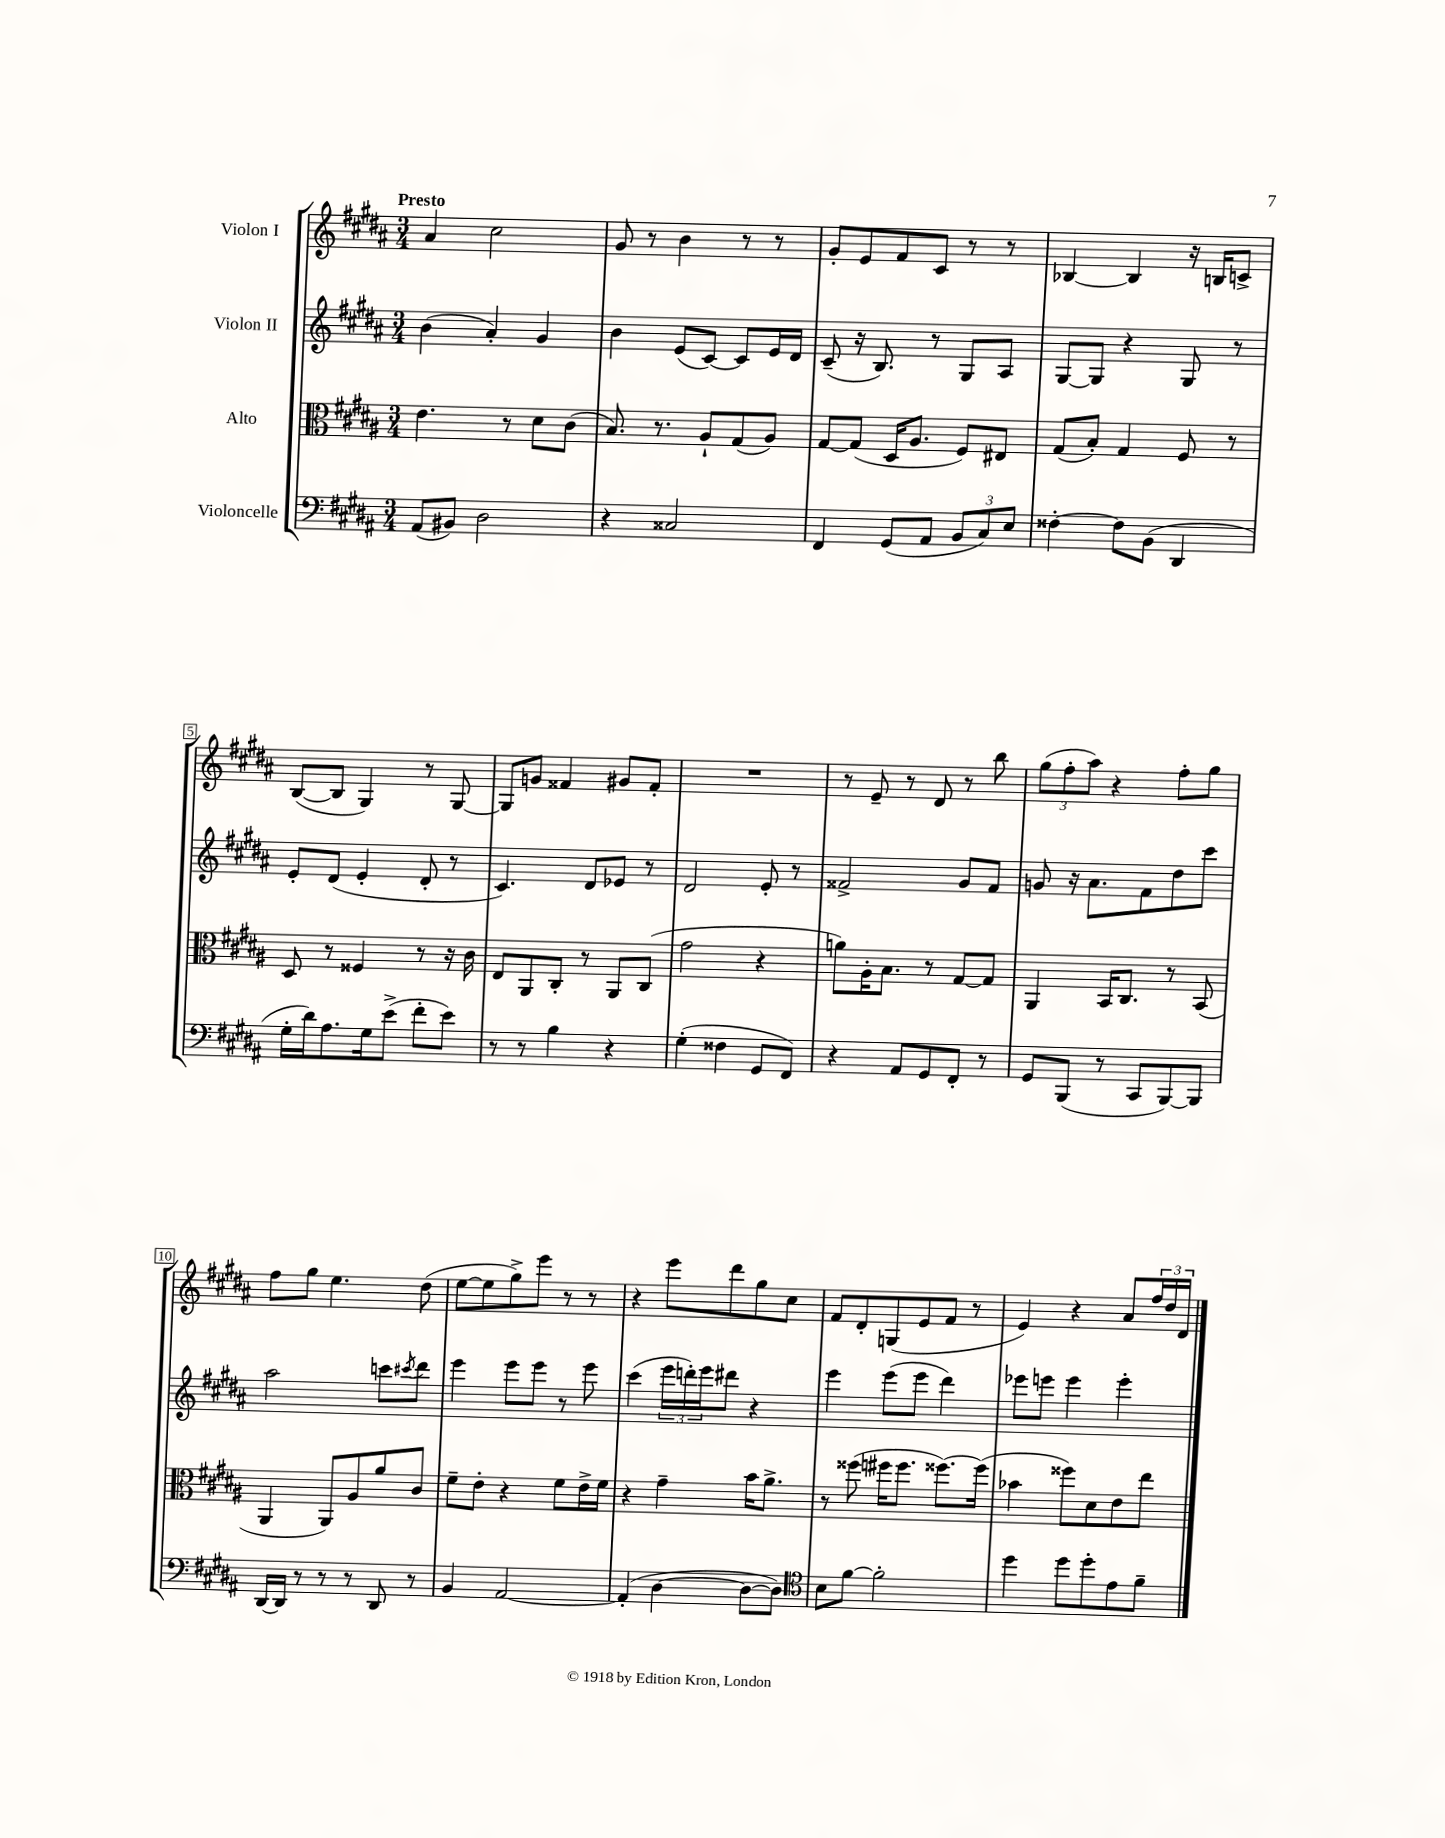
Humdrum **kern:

**kern	**kern	**kern	**kern
*part4	*part3	*part2	*part1
*staff4	*staff3	*staff2	*staff1
*I"Violoncelle	*I"Alto	*I"Violon II	*I"Violon I
*clefF4	*clefC3	*clefG2	*clefG2
*k[f#c#g#d#a#]	*k[f#c#g#d#a#]	*k[f#c#g#d#a#]	*k[f#c#g#d#a#]
*M3/4	*M3/4	*M3/4	*M3/4
=1	=1	=1	=1
!	!	!	!LO:TX:a:B:t=Presto
(8AA#/L	4.e\	(4b\	4a#/
8BB#X/J)	.	.	.
2D#\	.	4a#'/)	2cc#\
.	8r	.	.
.	8d#\L	4g#/	.
.	(8c#\J	.	.
=2	=2	=2	=2
4r	8.B/)	4b\	8g#/
.	.	.	8r
.	8.r	.	.
2C##X/	.	(8e/L	4b\
.	8A#`/L	[8c#/J)	.
.	(8G#/	8c#/L]	8r
.	8A#/J)	16e/L	8r
.	.	16d#/JJ	.
=3	=3	=3	=3
4FF#/	[8G#/L	(8c#~/	8g#'/L
.	(8G#/J]	16r	8e/
.	.	8.B/)	.
(8GG#/L	16D#/KL	.	8f#/
.	8.A#/J	.	.
8AA#/J	.	8r	8c#/J
12BB/L	8F#/L)	8G#/L	8r
12C#/)	.	.	.
.	8E#X/J	8A#/J	8r
12E/J	.	.	.
=4	=4	=4	=4
[4F##X'\	(8G#/L	[8G#/L	[4B-X/
.	8B'/J)	8G#/J]	.
8F##\L]	4G#/	4r	4B-/]
(8BB\J	.	.	.
4DD#/	8F#/	8G#/	16r
.	.	.	16Bn/KL
.	8r	8r	8cn^/J
!!LO:LB:g=z
=5	=5	=5	=5
16G#'\LL	8D#/	8e'/L	([8B/L
16d#\J)	.	.	.
8.A#\	8r	(8d#/J	8B/J]
.	4F##X/	4e'/	4G#/)
16G#\k	.	.	.
(8e^\J	.	.	.
8f#'\L	8r	8d#'/	8r
8e\J)	16r	8r	[8G#/
.	16c#\	.	.
=6	=6	=6	=6
8r	8E/L	4.c#/)	8G#/L]
8r	8AA#/	.	8gn/J
4B\	8C#'/J	.	4f##X/
.	8r	8d#/L	.
4r	8AA#/L	8e-X/J	8g#X/L
.	(8C#/J	8r	8f##'/J
=7	=7	=7	=7
(4G#'\	2g#\	2d#/	2.r
4F##X\	.	.	.
8GG#/L	4r	8e'/	.
8FF#/J)	.	8r	.
=8	=8	=8	=8
4r	8an\L)	2f##X^/	8r
.	16A#'\K	.	8e~/
.	8.B\J	.	.
8AA#/L	.	.	8r
8GG#/	8r	.	8d#/
8FF#'/J	[8G#/L	8g#/L	8r
8r	8G#/J]	8f##/J	8bb\
=9	=9	=9	=9
8GG#/L	4AA#/	8gn/	(12gg#\L
.	.	.	12ff#'\
(8BBB/J	.	16r	.
.	.	.	12aa#\J)
.	.	8.a#\L	.
8r	16BB/KL	.	4r
.	8.C#/J	.	.
8CC#/L	.	8f#\	.
[8BBB/)	8r	8dd#\	8ff#'\L
8BBB/J]	(8BB/	8ccc#\J	8gg#\J
!!LO:LB:g=z
=10	=10	=10	=10
[16DD#/LL	4AA#/	2aa#\	8ff#\L
16DD#/JJ]	.	.	.
8r	.	.	8gg#\J
8r	8AA#/L)	.	4.ee\
8r	8A#/	.	.
8DD#/	8a#/	8cccn\L	.
.	.	8qccc#X/	.
8r	8c#/J	8ddd#\J	(8dd#\
=11	=11	=11	=11
4BB/	8f#~\L	4eee\	[8ee\L
.	8e'\J	.	8ee\]
[2AA#/	4r	8eee\L	8gg#^\)
.	.	8eee\J	8eee\J
.	8f#\L	8r	8r
.	16e^\L	8eee\	8r
.	16f#\JJ	.	.
=12	=12	=12	=12
(4AA#'/]	4r	(4ccc#\	4r
[4D#\	4g#~\	24eee\LL	8eee\L
.	.	24dddn'\)	.
.	.	24eee\J	.
.	.	8ddd#X\J	8ddd#\
8D#\L_	16b\KL	4r	8gg#\
.	8.a#^\J	.	.
8D#\J])	.	.	8cc#\J
=13	=13	=13	=13
*clefC4	*	*	*
8B\L	8r	4eee\	8f#/L
[8f#\J	(8ff##X\	.	8d#'/
2f#'\]	16ff#X\KL	(8eee\L	(8Gn/
.	8.ff#\J	.	.
.	.	8eee\J	8e/
.	[8.ff##X\L)	4ddd#\)	8f#/J
.	.	.	8r
.	(16ff##\Jk]	.	.
=14	=14	=14	=14
4dd#\	4b-X\	8eee-X\L	4e/)
.	.	8eeen\J	.
8dd#\L	8ff##X\L)	4eee\	4r
8dd#'\	8d#\	.	.
8e\	8e\	4eee'\	8a#/L
8f#~\J	8ee\J	.	24ff#/L
.	.	.	24dd#/
.	.	.	24d#/JJ
==	==	==	==
*-	*-	*-	*-
